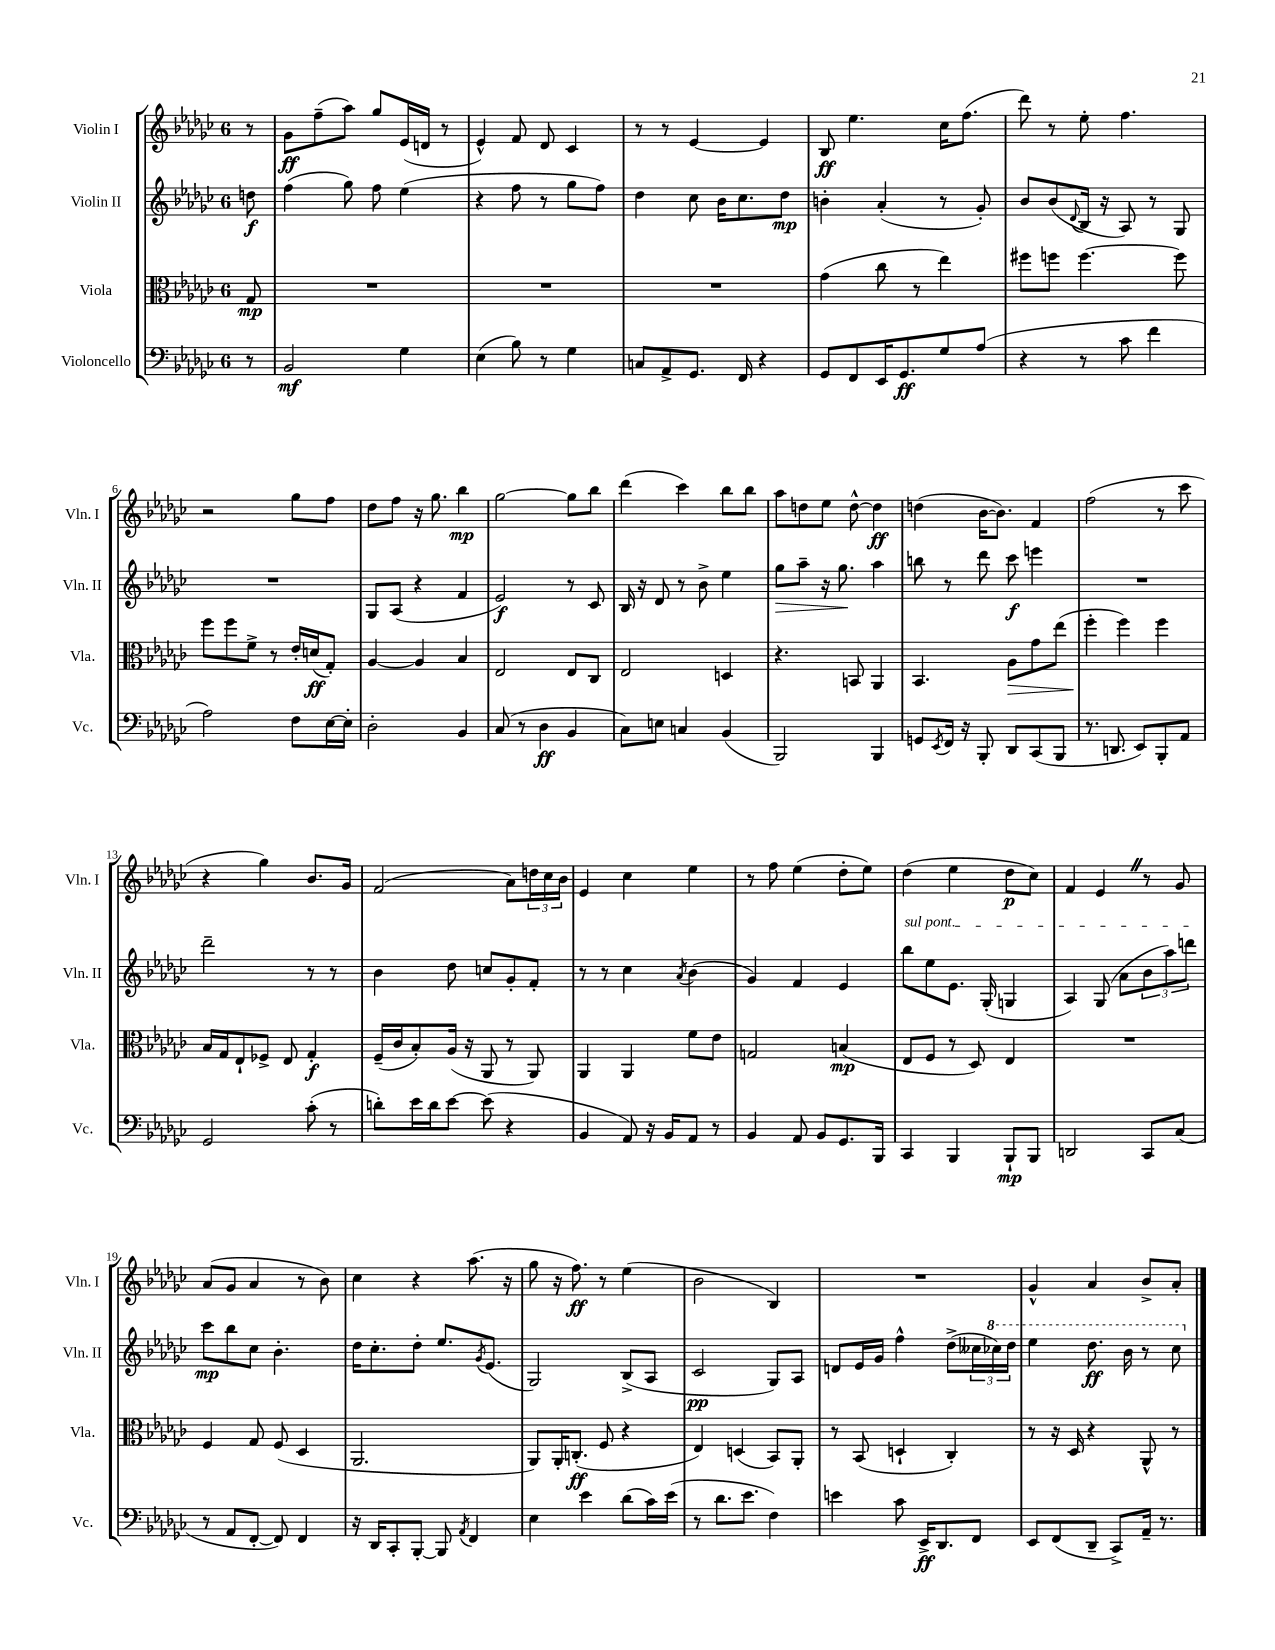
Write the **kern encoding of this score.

**kern	**dynam	**kern	**dynam	**kern	**dynam	**kern	**dynam
*part4	*part4	*part3	*part3	*part2	*part2	*part1	*part1
*staff4	*staff4	*staff3	*staff3	*staff2	*staff2	*staff1	*staff1
*I"Violoncello	*	*I"Viola	*	*I"Violin II	*	*I"Violin I	*
*I'Vc.	*	*I'Vla.	*	*I'Vln. II	*	*I'Vln. I	*
*clefF4	*	*clefC3	*	*clefG2	*	*clefG2	*
*k[b-e-a-d-g-c-]	*	*k[b-e-a-d-g-c-]	*	*k[b-e-a-d-g-c-]	*	*k[b-e-a-d-g-c-]	*
*M6/8	*	*M6/8	*	*M6/8	*	*M6/8	*
=	=	=	=	=	=	=	=
8r	.	8G-/	mp	8ddn\	f	8r	.
=1	=1	=1	=1	=1	=1	=1	=1
2BB-/	mf	2.r	.	(4ff\	.	8g-\L	ff
.	.	.	.	.	.	(8ff~\	.
.	.	.	.	8gg-\)	.	8aa-\J)	.
.	.	.	.	8ff\	.	8gg-/L	.
4G-\	.	.	.	(4ee-\	.	(16e-/L	.
.	.	.	.	.	.	16dn/JJ	.
.	.	.	.	.	.	8r	.
=2	=2	=2	=2	=2	=2	=2	=2
(4E-\	.	2.r	.	4r	.	4e-^^/)	.
8B-\)	.	.	.	8ff\	.	8f/	.
8r	.	.	.	8r	.	8d-/	.
4G-\	.	.	.	8gg-\L	.	4c-/	.
.	.	.	.	8ff\J)	.	.	.
=3	=3	=3	=3	=3	=3	=3	=3
8Cn/L	.	2.r	.	4dd-\	.	8r	.
8AA-^/	.	.	.	.	.	8r	.
8.GG-/J	.	.	.	8cc-\	.	[4e-/	.
.	.	.	.	16b-\KL	.	.	.
16FF/	.	.	.	8.cc-\	.	.	.
4r	.	.	.	.	.	4e-/]	.
.	.	.	.	8dd-\J	mp	.	.
=4	=4	=4	=4	=4	=4	=4	=4
8GG-/L	.	(4g-\	.	4bn'\	.	8B-/	ff
8FF/	.	.	.	.	.	4.ee-\	.
16EE-/K	.	8cc-\	.	(4a-'/	.	.	.
8.GG-/	ff	.	.	.	.	.	.
.	.	8r	.	.	.	.	.
8G-/	.	4ee-\)	.	8r	.	16cc-\KL	.
.	.	.	.	.	.	(8.ff\J	.
(8A-/J	.	.	.	8g-'/)	.	.	.
=5	=5	=5	=5	=5	=5	=5	=5
4r	.	8ff#X\L	.	8b-/L	.	8ddd-\)	.
.	.	8ffn\J	.	(8b-/	.	8r	.
.	.	.	.	8qqd-/	.	.	.
8r	.	[4.ff\	.	16B-/Jk	.	8ee-'\	.
.	.	.	.	16r	.	.	.
8c-\	.	.	.	8A-/)	.	4.ff\	.
4f\	.	.	.	8r	.	.	.
.	.	8ff\]	.	8G-/	.	.	.
!!LO:LB:g=z
=6	=6	=6	=6	=6	=6	=6	=6
2A-\)	.	8ff\L	.	2.r	.	2r	.
.	.	8ff\	.	.	.	.	.
.	.	8f^\J	.	.	.	.	.
.	.	8r	.	.	.	.	.
8F\L	.	16e-'/LL	.	.	.	8gg-\L	.
.	.	(16dn/J	ff	.	.	.	.
[16E-\L	.	8G-'/J)	.	.	.	8ff\J	.
16E-'\JJ]	.	.	.	.	.	.	.
=7	=7	=7	=7	=7	=7	=7	=7
2D-'\	.	[4A-/	.	8G-/L	.	8dd-\L	.
.	.	.	.	(8A-/J	.	8ff\J	.
.	.	4A-/]	.	4r	.	16r	.
.	.	.	.	.	.	8.gg-\	.
4BB-/	.	4B-/	.	4f/	.	4bb-\	mp
=8	=8	=8	=8	=8	=8	=8	=8
(8C-/	.	2E-/	.	2e-/)	f	[2gg-\	.
8r	.	.	.	.	.	.	.
4D-\	ff	.	.	.	.	.	.
4BB-/	.	8E-/L	.	8r	.	8gg-\L]	.
.	.	8C-/J	.	8c-/	.	8bb-\J	.
=9	=9	=9	=9	=9	=9	=9	=9
8C-\L)	.	2E-/	.	16B-/	.	(4ddd-\	.
.	.	.	.	16r	.	.	.
8En\J	.	.	.	8d-/	.	.	.
4Cn/	.	.	.	8r	.	4ccc-\)	.
.	.	.	.	8b-^\	.	.	.
(4BB-/	.	4Dn/	.	4ee-\	.	8bb-\L	.
.	.	.	.	.	.	8bb-\J	.
=10	=10	=10	=10	=10	=10	=10	=10
!	!	!	!	!	!LO:HP:b	!	!
2BBB-/)	.	4.r	.	8gg-\L	>	8aa-\L	.
.	.	.	.	8aa-~\J	.	8ddn\	.
.	.	.	.	16r	.	8ee-\J	.
.	.	.	.	8.gg-\	.	.	.
.	.	8BBn/	.	.	.	[8dd^^\	.
4BBB-/	.	4AA-/	.	4aa-\	]	4dd\]	ff
=11	=11	=11	=11	=11	=11	=11	=11
8GGn/L	.	4.BB-/	.	8bbn\	.	(4ddn\	.
8qEE-/	.	.	.	.	.	.	.
16FF/Jk	.	.	.	8r	.	.	.
16r	.	.	.	.	.	.	.
8BBB-'/	.	.	.	8ddd-\	.	[16b-\KL	.
.	.	.	.	.	.	8.b-\J])	.
!	!	!	!LO:HP:b	!	!	!	!
8DD-/L	.	8A-\L	>	8ccc-\	f	.	.
(8CC-/	.	8g-\	.	4eeen\	.	4f/	.
8BBB-/J	.	(8ee-\J	.	.	.	.	.
=12	=12	=12	=12	=12	=12	=12	=12
8.r	.	4ff'\	.	2.r	.	(2ff\	.
8.DDn/	.	.	.	.	.	.	.
.	.	4ff\)	]	.	.	.	.
8EE-/L)	.	.	.	.	.	.	.
8BBB-'/	.	4ff\	.	.	.	8r	.
8AA-/J	.	.	.	.	.	8ccc-\	.
!!LO:LB:g=z
=13	=13	=13	=13	=13	=13	=13	=13
2GG-/	.	16B-/LL	.	2ddd-~\	.	4r	.
.	.	16G-/J	.	.	.	.	.
.	.	8E-`/	.	.	.	.	.
.	.	8F-X^/J	.	.	.	4gg-\)	.
.	.	8E-/	.	.	.	.	.
(8c-'\	.	4G-'/	f	8r	.	8.b-/L	.
8r	.	.	.	8r	.	.	.
.	.	.	.	.	.	16g-/Jk	.
=14	=14	=14	=14	=14	=14	=14	=14
8dn'\L)	.	(16F~/LL	.	4b-\	.	(2f/	.
.	.	16c-/J	.	.	.	.	.
16e-\L	.	8B-'/)	.	.	.	.	.
16d\J	.	.	.	.	.	.	.
[8e-\J	.	(16A-/Jk	.	8dd-\	.	.	.
.	.	16r	.	.	.	.	.
(8e-\]	.	8AA-/	.	8ccn/L	.	.	.
4r	.	8r	.	8g-'/	.	8a-\L)	.
.	.	8AA-/)	.	8f'/J	.	24ddn\L	.
.	.	.	.	.	.	24cc-\	.
.	.	.	.	.	.	24b-\JJ	.
=15	=15	=15	=15	=15	=15	=15	=15
4BB-/	.	4AA-/	.	8r	.	4e-/	.
.	.	.	.	8r	.	.	.
8AA-/)	.	4AA-/	.	4cc-\	.	4cc-\	.
16r	.	.	.	.	.	.	.
16BB-/KL	.	.	.	.	.	.	.
.	.	.	.	8qa-/	.	.	.
8AA-/J	.	8f\L	.	(4b-\	.	4ee-\	.
8r	.	8e-\J	.	.	.	.	.
=16	=16	=16	=16	=16	=16	=16	=16
4BB-/	.	2Gn/	.	4g-/)	.	8r	.
.	.	.	.	.	.	8ff\	.
8AA-/	.	.	.	4f/	.	(4ee-\	.
8BB-/L	.	.	.	.	.	.	.
8.GG-/	.	(4Bn/	mp	4e-/	.	8dd-'\L	.
.	.	.	.	.	.	8ee-\J)	.
16BBB-/Jk	.	.	.	.	.	.	.
=17	=17	=17	=17	=17	=17	=17	=17
!	!	!	!	!LO:TX:a:i:t=sul pont.	!	!	!
4CC-/	.	8E-/L	.	8bb-\L	.	(4dd-\	.
.	.	8F/J	.	8ee-\	.	.	.
4BBB-/	.	8r	.	8.e-\J	.	4ee-\	.
.	.	8D-/)	.	.	.	.	.
.	.	.	.	(16G-'/	.	.	.
8BBB-`/L	mp	4E-/	.	4Gn/	.	8dd-\L	p
8BBB-/J	.	.	.	.	.	8cc-\J)	.
=18	=18	=18	=18	=18	=18	=18	=18
2DDn/	.	2.r	.	4A-/)	.	4f/	.
.	.	.	.	(8G-/	.	4e-Z/	.
.	.	.	.	8a-\L	.	.	.
8CC-/L	.	.	.	12b-\	.	8r	.
.	.	.	.	12aa-\)	.	.	.
(8C-/J	.	.	.	.	.	8g-/	.
.	.	.	.	12dddn\J	.	.	.
!!LO:LB:g=z
=19	=19	=19	=19	=19	=19	=19	=19
8r	.	4F/	.	8ccc-\L	mp	(8a-/L	.
8AA-/L	.	.	.	8bb-\	.	8g-/J	.
[8FF'/J	.	8G-/	.	8cc-\J	.	4a-/	.
8FF/])	.	(8F/	.	4.b-'\	.	.	.
4FF/	.	4D-/	.	.	.	8r	.
.	.	.	.	.	.	8b-\)	.
=20	=20	=20	=20	=20	=20	=20	=20
16r	.	2.AA-/	.	16dd-\KL	.	4cc-\	.
16DD-/KL	.	.	.	8.cc-'\	.	.	.
8CC-'/	.	.	.	.	.	.	.
[8BBB-'/J	.	.	.	8dd-'\J	.	4r	.
8BBB-/]	.	.	.	8.ee-/L	.	.	.
8qAA-/	.	.	.	.	.	.	.
4FF/	.	.	.	.	.	(8.aa-\	.
.	.	.	.	8qg-/	.	.	.
.	.	.	.	(8.e-/J	.	.	.
.	.	.	.	.	.	16r	.
=21	=21	=21	=21	=21	=21	=21	=21
4E-\	.	8AA-/L)	.	2G-/)	.	8gg-\	.
.	.	16AA-'/K	.	.	.	16r	.
.	.	(8.Cn'/J	ff	.	.	8.ff\)	ff
4e-\	.	.	.	.	.	.	.
.	.	8F/	.	.	.	8r	.
(8d-\L	.	4r	.	(8B-^/L	.	(4ee-\	.
16c-\L)	.	.	.	8A-/J	.	.	.
(16e-\JJ	.	.	.	.	.	.	.
=22	=22	=22	=22	=22	=22	=22	=22
8r	.	4E-/)	.	2c-/	pp	2b-\	.
8.d-\L	.	.	.	.	.	.	.
.	.	(4Dn/	.	.	.	.	.
8.e-\J	.	.	.	.	.	.	.
4F\)	.	8BB-/L)	.	8G-/L)	.	4B-/)	.
.	.	8AA-'/J	.	8A-/J	.	.	.
=23	=23	=23	=23	=23	=23	=23	=23
4en\	.	8r	.	8dn/L	.	2.r	.
.	.	(8BB-/	.	16e-/L	.	.	.
.	.	.	.	16g-/JJ	.	.	.
8c-\	.	4Dn`/	.	4ff^^\	.	.	.
16EE-^/KL	ff	.	.	.	.	.	.
8.DD-/	.	.	.	.	.	.	.
.	.	4C-'/)	.	(8dd-^\L	.	.	.
8FF/J	.	.	.	24cc--X\L	.	.	.
*	*	*	*	*8va	*	*	*
.	.	.	.	24ccc-X\)	.	.	.
.	.	.	.	24ddd-\JJ	.	.	.
=24	=24	=24	=24	=24	=24	=24	=24
8EE-/L	.	8r	.	4eee-\	.	4g-^^/	.
(8FF/	.	16r	.	.	.	.	.
.	.	16D-/	.	.	.	.	.
8DD-~/J	.	4r	.	8.ddd-\	ff	4a-/	.
8CC-^/L)	.	.	.	.	.	.	.
.	.	.	.	16bb-\	.	.	.
16AA-~/Jk	.	8AA-^^/	.	8r	.	8b-^/L	.
8.r	.	.	.	.	.	.	.
.	.	8r	.	8ccc-\	.	8a-'/J	.
*	*	*	*	*X8va	*	*	*
==	==	==	==	==	==	==	==
*-	*-	*-	*-	*-	*-	*-	*-
